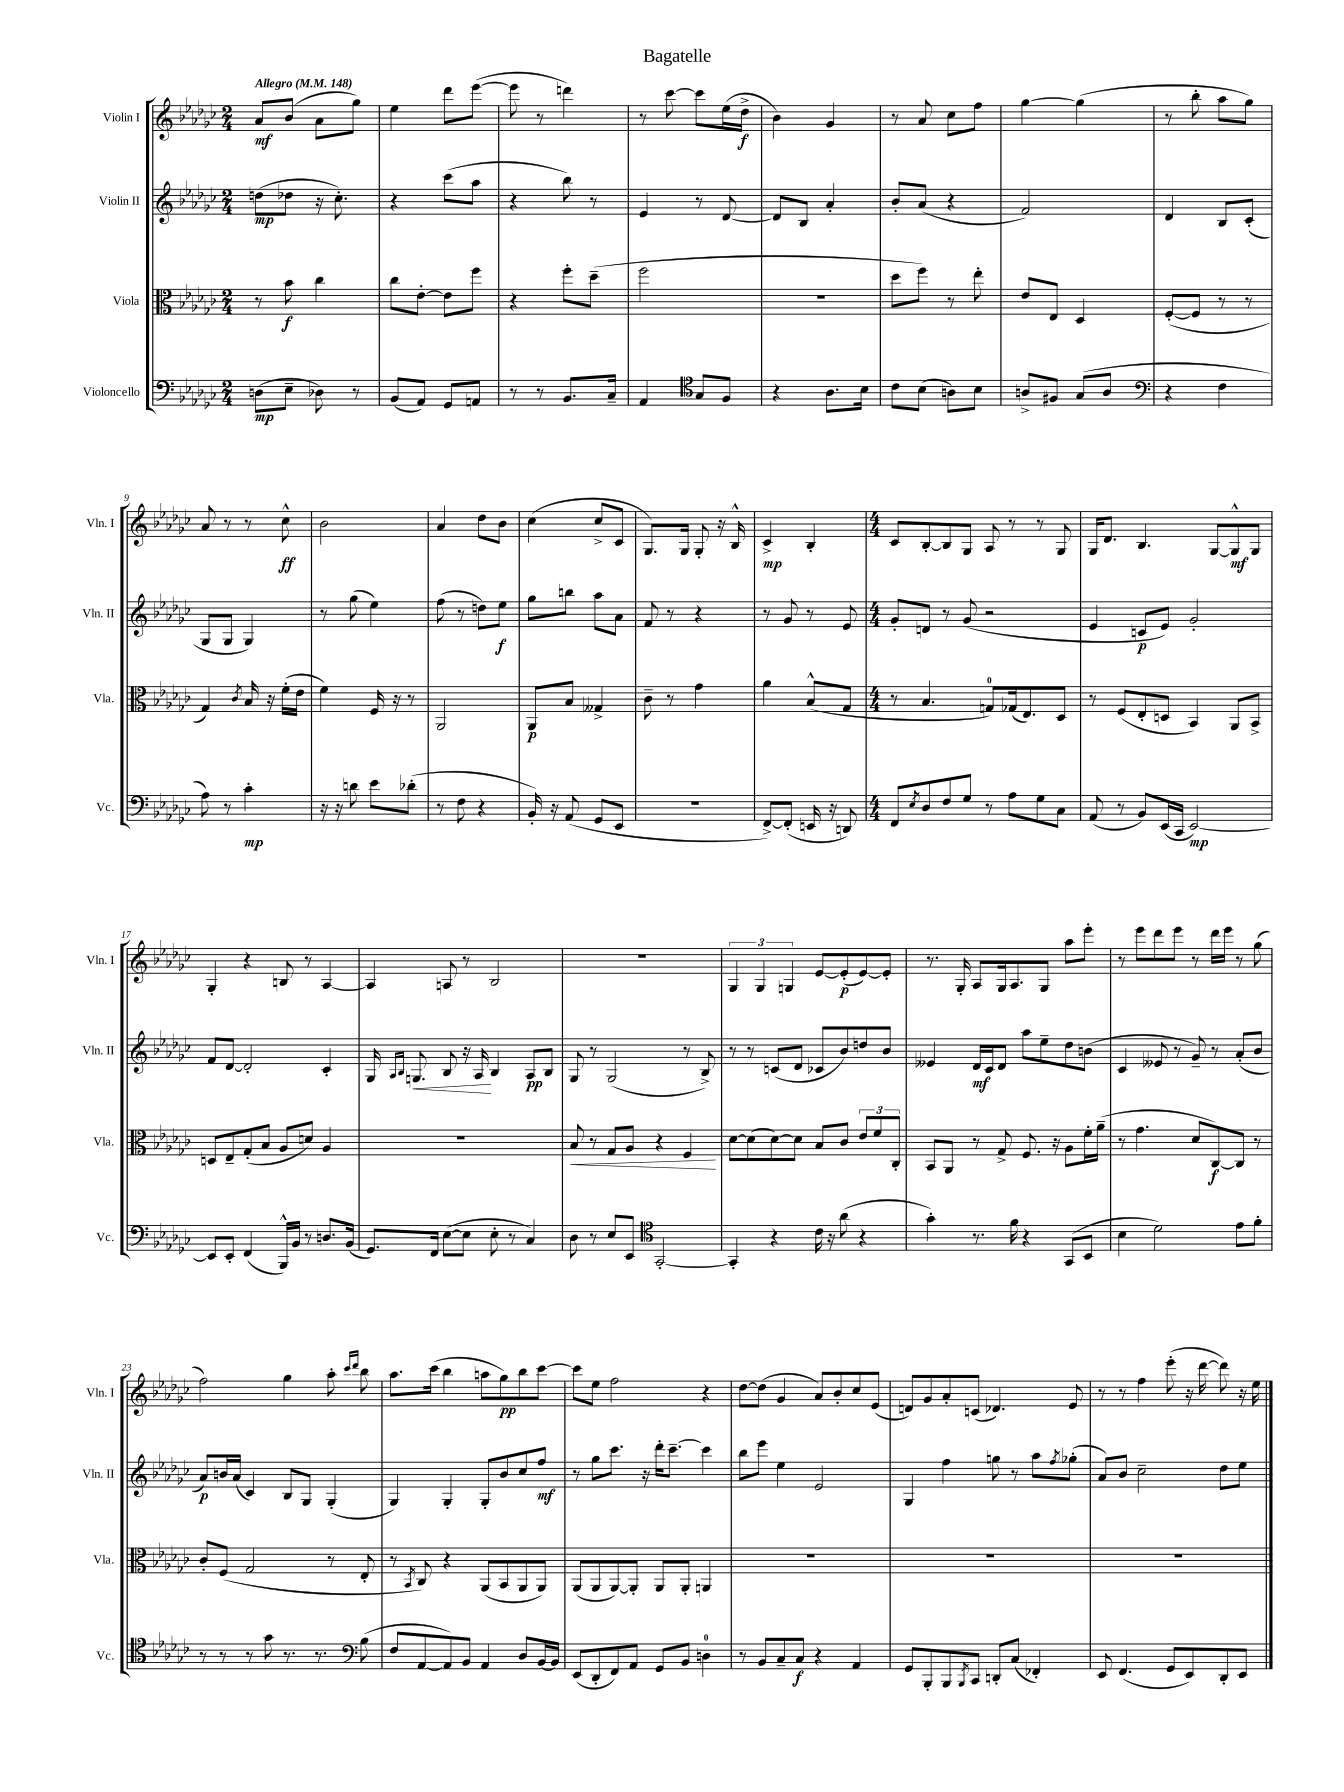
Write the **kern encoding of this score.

**kern	**kern	**kern	**kern
*staff4	*staff3	*staff2	*staff1
*clefF4	*clefC3	*clefG2	*clefG2
*k[b-e-a-d-g-c-]	*k[b-e-a-d-g-c-]	*k[b-e-a-d-g-c-]	*k[b-e-a-d-g-c-]
*M2/4	*M2/4	*M2/4	*M2/4
*MM148	*MM148	*MM148	*MM148
(8D\L	8r	(8dd\L	8a-/L
8E-~\J	8b-\	8dd-\J	(8b-/J
8D-\)	4cc-\	16r	8a-\L
.	.	8.cc-'\)	.
8r	.	.	8gg-\J)
=	=	=	=
(8BB-/L	8cc-\L	4r	4ee-\
8AA-/J)	[8e-'\J	.	.
8GG-/L	8e-\]L	(8ccc-\L	8ddd-\L
8AA/J	8ff\J	8aa-\J	([8eee-\J
=	=	=	=
8r	4r	4r	8eee-\]
8r	.	.	8r
8.BB-/L	8ff'\L	8bb-\)	4ddd\)
.	(8dd-~\J	8r	.
16C-~/Jk	.	.	.
=	=	=	=
4AA-/	2ff\	4e-/	8r
.	.	.	[8ccc-\
*clefC4	*	*	*
8G-/L	.	8r	8ccc-\]L
8F/J	.	[8d-/	(16ee-\L
.	.	.	16dd-^\JJ
=	=	=	=
4r	2r	8d-/]L	4b-\)
.	.	8B-/J	.
8.A-\L	.	4a-'/	4g-/
16B-\Jk	.	.	.
=	=	=	=
8c-\L	8dd-\L	8b-'/L	8r
(8B-\J	8ff\J)	(8a-/J	8a-/
8A\L)	8r	4r	8cc-\L
8B-\J	8ee-'\	.	8ff\J
=	=	=	=
8A^/L	8e-/L	2f/)	[4gg-\
8F#/J	8E-/J	.	.
(8G-/L	4D-/	.	(4gg-\]
8A/J	.	.	.
=	=	=	=
*clefF4	*	*	*
4r	([8F'/L	4d-/	8r
.	8F/]J	.	8bb-'\
4F\	8r	8B-/L	8aa-\L
.	8r	(8c-'/J	8gg-\J)
=	=	=	=
8A-\)	4G-/)	8G-/L	8a-/
8r	.	8G-/J	8r
.	8qc-/	.	.
4c-'\	16B-/	4G-/)	8r
.	16r	.	.
.	(16f'\LL	.	8cc-^^\
.	16e-\JJ	.	.
=	=	=	=
16r	4f\)	8r	2b-\
16r	.	.	.
8d\	.	(8gg-\	.
8e-\L	16F/	4ee-\)	.
.	16r	.	.
(8d-'\J	8r	.	.
=	=	=	=
8r	2AA-/	(8ff\	4a-/
8F\	.	8r	.
4r	.	8dd\L)	8dd-\L
.	.	8ee-\J	8b-\J
=	=	=	=
16BB-'/)	8AA-/L	8gg-\L	(4cc-\
16r	.	.	.
(8AA-/	8B-/J	8bb\J	.
8GG-/L	4G--^/	8aa-\L	8cc-^/L
8EE-/J	.	8a-\J	8c-/J
=	=	=	=
2r	8c-~\	8f/	8.G-/L)
.	8r	8r	.
.	.	.	16G-/Jk
.	4g-\	4r	8G-'/
.	.	.	16r
.	.	.	16B-^^/
=	=	=	=
[8FF^/L)	4a-\	8r	4c-^/
(8FF'/]J	.	8g-/	.
16EE/	(8B-^^/L	8r	4B-'/
16r	.	.	.
8DD/)	8G-/J	8e-/	.
=	=	=	=
*M4/4	*M4/4	*M4/4	*M4/4
8FF/L	8r	8g-'/L	8c-/L
8qE-/	.	.	.
8D-/	4.B-/	8d/J	[8B-'/
8F/	.	8r	8B-/]
8G-/J	.	(8g-/	8G-/J
8r	8G/L)	2r	8A-/
8A-\L	(16G-/k	.	8r
.	8.E-/)	.	.
8G-\	.	.	8r
8C-\J	8D-/J	.	8G-/
=	=	=	=
(8AA-/	8r	4e-/	16G-/LK
.	.	.	8.d-/J
8r	(8F/L	.	.
8BB-/L)	8E-'/	8c/L	4.B-/
(16EE-/L	8D/J	8e-/J)	.
16CC-/JJ	.	.	.
[2EE-/)	4BB-/)	2g-'/	.
.	.	.	[8G-/L
.	8AA-/L	.	8G-^^/]
.	8BB-^/J	.	8G-/J
=	=	=	=
8EE-/]L	8D/L	8f/L	4G-'/
8EE-'/J	8E-~/	[8d-/J	.
(4FF/	(8G-'/	2d-'/]	4r
.	8B-/J	.	.
16BBB-^^/LL)	8A-/L	.	8B/
16BB-/JJ	.	.	.
8r	8d/J)	.	8r
8.D/L	4A-/	4c-'/	[4A-/
(16BB-/Jk	.	.	.
=	=	=	=
8.GG-/L)	1r	16G-/	4A-/]
.	.	16qqA-/LL	.
.	.	16qqB-/JJ	.
.	.	8.G/	.
16FF/Jk	.	.	.
([8E-\L	.	8B-/	8A/
8E-\]J	.	16r	8r
.	.	16A-/	.
8E-'\	.	4B-/	2B-/
8r	.	.	.
4C-/)	.	8A-/L	.
.	.	8B-/J	.
=	=	=	=
8D-\	8B-/	8G-/	1r
8r	8r	8r	.
8E-/L	8G-/L	(2G-/	.
8EE-/J	8A-/J	.	.
*clefC4	*	*	*
[2GG-'/	4r	.	.
.	4F/	8r	.
.	.	8B-^/)	.
=	=	=	=
4GG-'/]	[8d-\L	8r	6G-/
.	(8d-\]	8r	.
.	.	.	6G-/
4r	[8d-\)	(8c/L	.
.	.	.	6G/
.	8d-\]J	8d-/J	.
16c-\	8B-/L	8c-/L	[8e-/L
16r	.	.	.
(8a-\	8c-/J	8b-/)	(8e-'/]
4r	12e-/L	8dd/	[8e-/)
.	12f/	.	.
.	.	8b-/J	8e-'/]J
.	12C-'/J	.	.
=	=	=	=
4g-'\)	8BB-/L	4e--/	8.r
.	8AA-/J	.	.
.	.	.	16G-'/
8.r	8r	16d-/LL	8A-/L
.	.	16c-/J	.
.	8G-^/	8d-/J	16G-/k
16f\	.	.	8.A-/
4r	8.F/	8aa-\L	.
.	.	8ee-~\	8G-/J
.	16r	.	.
(8GG-/L	8A-\L	8dd-\	8aa-\L
8BB-/J	16f'\L	(8b\J	8eee-'\J
.	(16a-~\JJ	.	.
=	=	=	=
4B-\	8r	4c-/	8r
.	4.g-\	.	8eee-\L
2d-\)	.	8e--/	8ddd-\
.	.	8r	8eee-\J
.	8d-/L	8g-~/)	8r
.	[8C-/)	8r	16ddd-\LL
.	.	.	16eee-\JJ
8e-\L	8C-/]J	(8a-'/L	8r
8f'\J	8r	8b-/J	(8gg-\
=	=	=	=
8r	8c-'/L	8a-/L)	2ff\)
8r	(8F/J	16b/L	.
.	.	(16a-/JJ	.
8r	2G-/	4c-/)	.
8g-\	.	.	.
8.r	.	8B-/L	4gg-\
.	.	8G-/J	.
8.r	.	.	.
.	8r	(4G-'/	8aa-'\
.	.	.	16qqccc-/LL
.	.	.	16qqddd-/JJ
(8B-\	8E-'/	.	8bb-\
=	=	=	=
*clefF4	*	*	*
8F/L	8r	4G-/)	8.aa-\L
.	8qBB-/	.	.
[8AA-/	8C-/)	.	.
.	.	.	(16ccc-\Jk
8AA-/])	4r	4G-'/	4bb-\
8BB-/J	.	.	.
4AA-/	(8AA-/L	8G-'/L	8aa\L
.	8BB-/	8b-/	8gg-\)
8D-/L	8AA-/	8cc-/	8bb-\
[16BB-/L	8AA-/J)	8ff/J	[8ccc-\J
16BB-/]JJ	.	.	.
=	=	=	=
(8EE-/L	(8AA-/L	8r	8ccc-\]L
8DD-'/	8AA-/	8gg-\L	8ee-\J
8FF/)	[8AA-/)	8.ccc-\J	2ff\
8AA-/J	8AA-'/]J	.	.
.	.	16r	.
8GG-/L	8AA-/L	16ddd-'\LK	.
.	.	[8.ccc-~\J	.
8BB-/J	8AA-'/J	.	.
4D\	4AA/	4ccc-\]	4r
=	=	=	=
8r	1r	8bb-\L	[8dd-\L
8BB-/L	.	8eee-\J	(8dd-\]J
8C-~/	.	4ee-\	4g-/
8C-/J	.	.	.
4r	.	2e-/	8a-/L)
.	.	.	8b-'/
4AA-/	.	.	8cc-/
.	.	.	(8e-/J
=	=	=	=
8GG-/L	1r	4G-/	8d/L)
8BBB-'/	.	.	8g-/
8BBB-/	.	4ff\	8a-'/
8qBBB-/	.	.	.
8CC-/J	.	.	(8c/J
8DD'/L	.	8gg\	4.d-/)
(8C-/J	.	8r	.
4FF-'/)	.	8aa-\L	.
.	.	8qff/	.
.	.	(8gg-'\J	8e-/
=	=	=	=
8EE-/	1r	8a-/L)	8r
(4.FF/	.	8b-/J	8r
.	.	2cc-~\	4ff\
8GG-/L	.	.	(8eee-'\
8EE-/)	.	.	16r
.	.	.	[16ddd-\
8DD-'/	.	8dd-\L	8ddd-\])
8EE-/J	.	8ee-\J	16r
.	.	.	16ee-\
==	==	==	==
*-	*-	*-	*-
